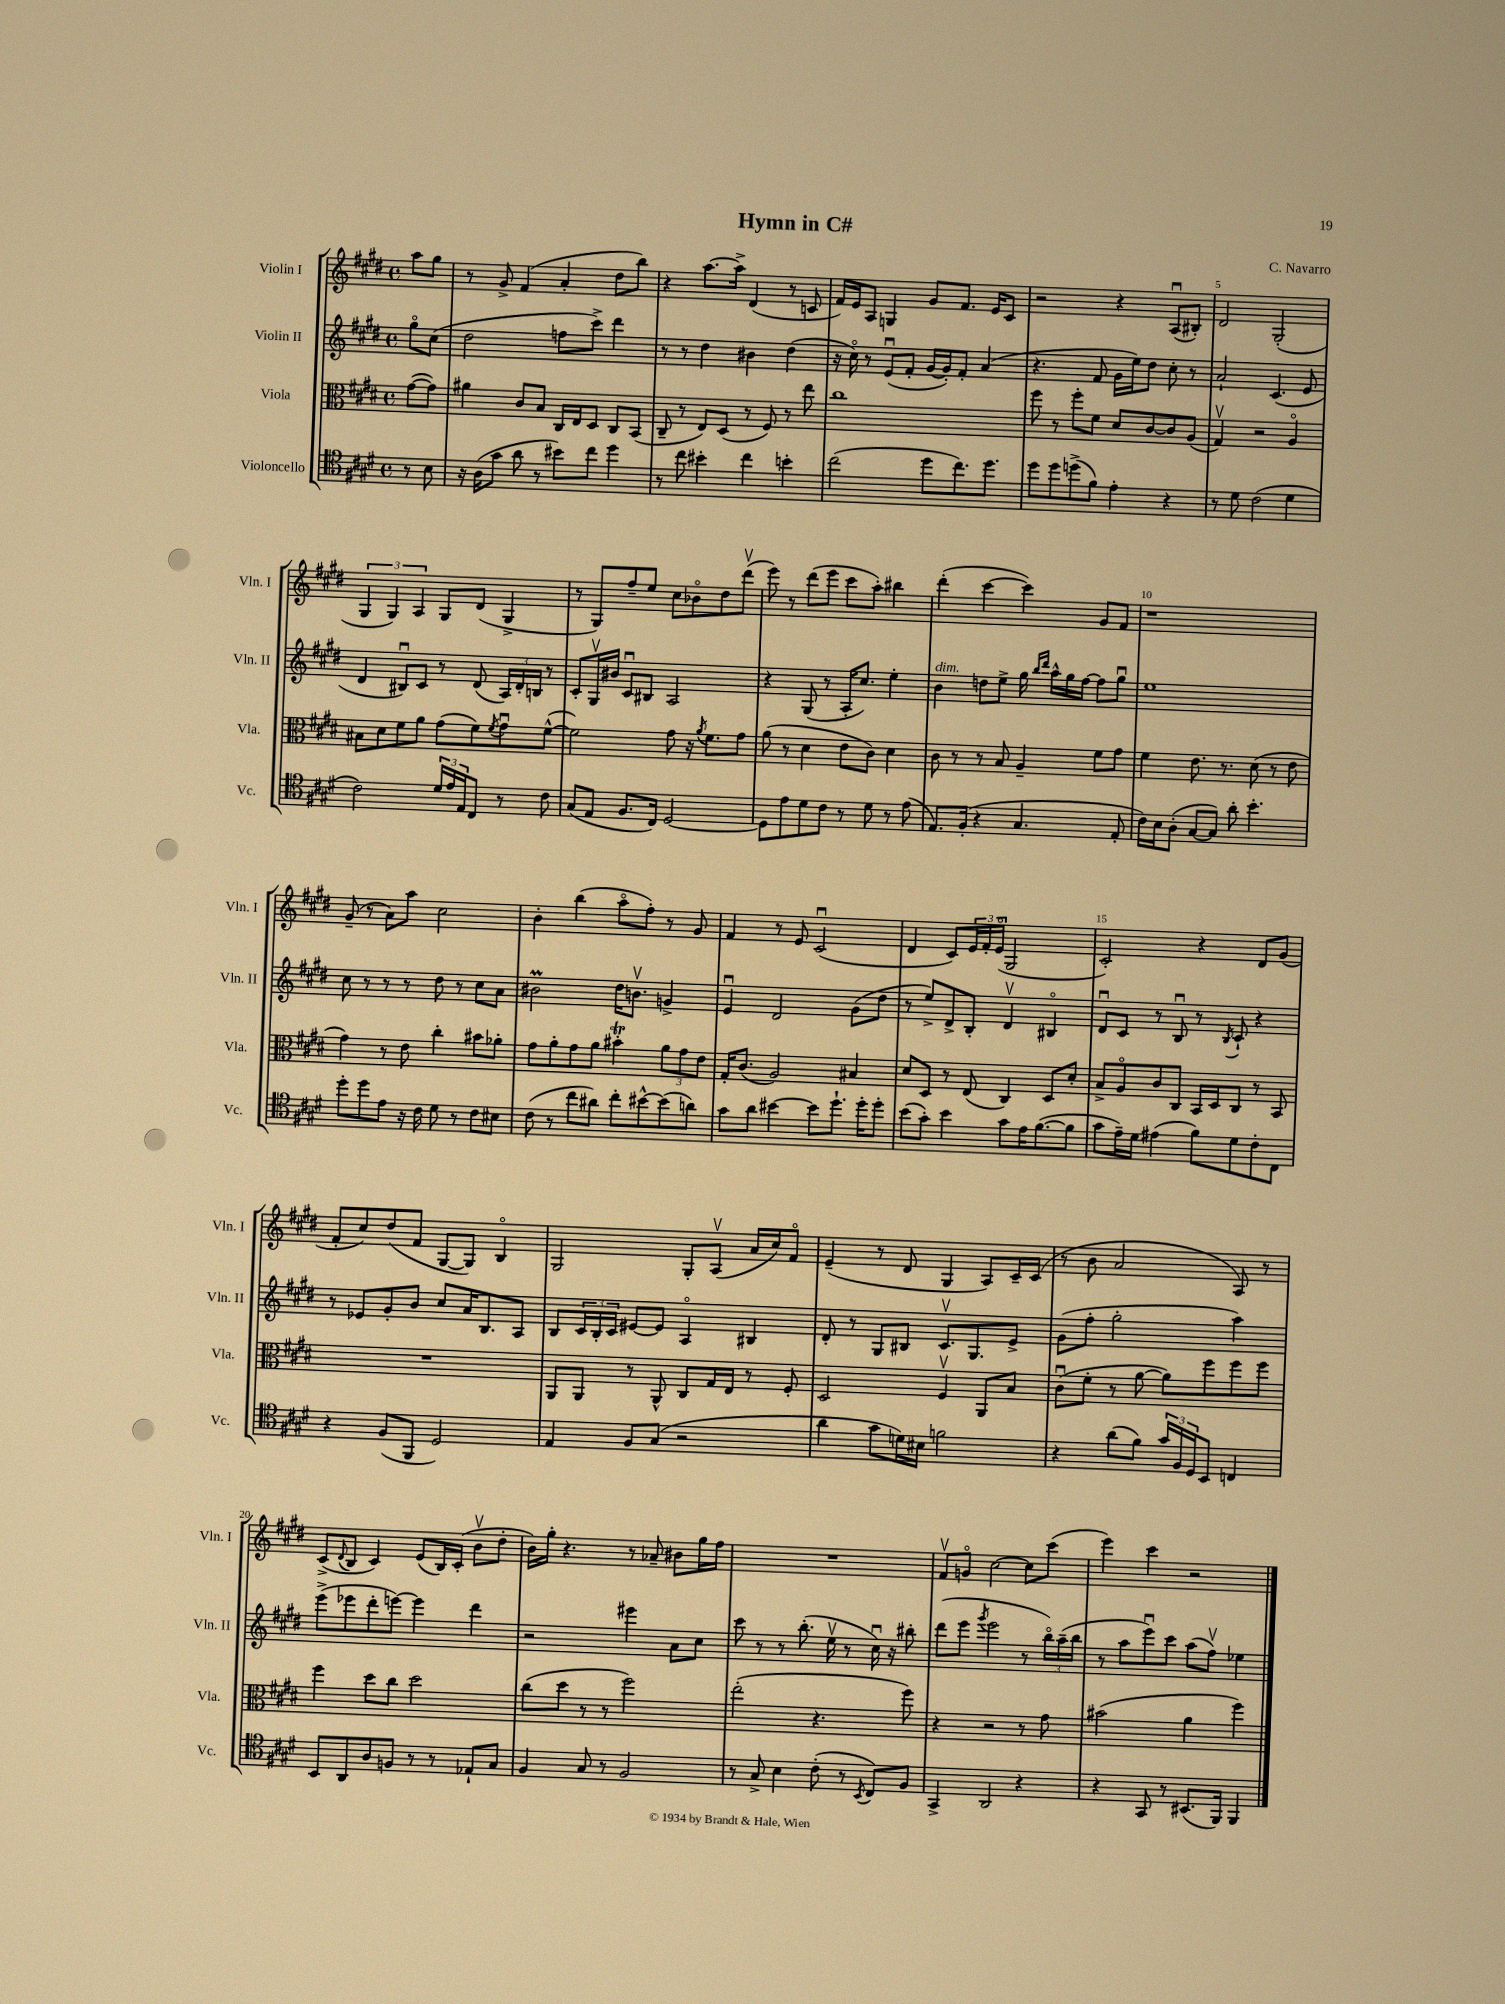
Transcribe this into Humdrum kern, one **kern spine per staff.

**kern	**kern	**kern	**kern
*staff4	*staff3	*staff2	*staff1
*clefC4	*clefC3	*clefG2	*clefG2
*k[f#c#g#d#]	*k[f#c#g#d#]	*k[f#c#g#d#]	*k[f#c#g#d#]
*M4/4	*M4/4	*M4/4	*M4/4
*met(c)	*met(c)	*met(c)	*met(c)
8r	([8g#	8gg#o	8aa
8B	8g#])	(8cc#	8gg#
=	=	=	=
16r	4a#	2dd#	8r
(16A	.	.	.
8g#	.	.	8g#^
8a	8c#	.	(4f#
8r	8B	.	.
8b#)	16C#	8ff	4a'
.	16E	.	.
8cc#	8D#	8ccc#^)	.
4dd#	8C#	4ddd#	8dd#
.	(8BB	.	8bb)
=	=	=	=
8r	8C#~	8r	4r
8cc#	8r	8r	.
4b#'	8E)	4dd#	[8.aa
.	(8D#	.	.
.	.	.	16aa^]
4cc#	8r	4b#	(4d#
.	8F#)	.	.
4b'	8r	(4dd#	8r
.	8ee	.	8c
=	=	=	=
(2cc#	1cc#	16r	16f#)
.	.	16cc#o)	16e
.	.	8r	8A
.	.	(8eu	4G
.	.	8f#'	.
8dd#	.	[16g#	8g#
.	.	16g#'])	.
8.cc#)	.	8f#'	8.f#
.	.	(4a	.
8.dd#	.	.	16e
.	.	.	8c#
=	=	=	=
8dd#	8ff#	4.r	2r
8dd#	8r	.	.
(8dd^	8ff#'	.	.
8f#)	8f#	8f#	.
4e'	8d#	16g#	4r
.	.	16ee)	.
.	[8c#	8dd#	.
4r	8c#]	8cc#'	(8Au
.	(8A	8r	8B#')
=	=	=	=
8r	4G#v)	2a`	2d#
8d#	.	.	.
(2c#	2r	.	.
.	.	(4.c#	(2G#'
4d#	4Ao	.	.
.	.	8e	.
=	=	=	=
2c#)	8B#	4d#	6G#
.	8d#	.	.
.	.	.	6G#)
.	8f#	8B#u)	.
.	.	.	6A
.	8a	8c#	.
24d#	(8g#	8r	8G#
24e	.	.	.
24E	.	.	.
8C#	8f#)	(8d#	(8d#
.	8qf#	.	.
8r	8g#u	24A)	4G#^
.	.	24d#'	.
.	.	24B	.
8c#	([8f#^^	8r	.
=	=	=	=
(8G#	2f#])	8c#'	8r
8E	.	16G#v	8G#)
.	.	16b#	.
8.F#	.	8c#u	8ff#~
.	.	8B#	8ee
16C#)	.	.	.
[2D#	8g#	2A	8cc#
.	16r	.	8b-o
.	8qa	.	.
.	8.f#	.	.
.	.	.	8dd#
.	8g#	.	(8ddd#v
=	=	=	=
8D#]	(8a	4r	8eee)
8e	8r	.	8r
8d#	4d#	(8G#	(8ddd#
8c#	.	8r	8eee
8r	8e	16A'	8ccc#
.	.	8.cc#)	.
8d#	8c#)	.	8aa')
8r	4d#	4ee'	4bb#
(8e	.	.	.
=	=	=	=
8.E)	8c#	4b	(4ddd#'
.	8r	.	.
(16F#'	.	.	.
4r	8r	8dd	[4ccc#
.	8B	8ee^	.
4.G#	4A~	16gg#	4ccc#])
.	.	16qqbb	.
.	.	16qqddd#	.
.	.	16aa^^	.
.	.	16gg#	.
.	.	[16ff#	.
.	8f#	8ff#]	8g#
8E'	8g#	8gg#u	8f#
=	=	=	=
16c#)	4f#	1ee	1r
16B	.	.	.
(8A'	.	.	.
[8G#	8.e	.	.
8G#])	.	.	.
.	8.r	.	.
8a'	.	.	.
4.b'	(8d#	.	.
.	8r	.	.
.	8e	.	.
=	=	=	=
8dd#'	4g#)	8cc#	(8g#~
8dd#	.	8r	8r
8e	8r	8r	8a)
16r	8e	8r	8aa
16c#	.	.	.
8d#	4cc#'	8dd#	2cc#
8r	.	8r	.
8c#	8b#	8cc#	.
8B#	8a-'	8a	.
=	=	=	=
(8c#	8g#	2b#	4b'
8r	8a'	.	.
8cc#	8g#	.	(4bb
8a#)	8a	.	.
8cc#'	4b#'	16dd#	8aao
.	.	8.bv	.
[8b#^^	.	.	8ff#')
(8b#]	12a	4g^	8r
.	12g#	.	.
8a)	.	.	8g#
.	12e	.	.
=	=	=	=
8g#	16G#'	4eu	4f#
.	(8.c#	.	.
8a	.	.	.
[4b#	2A)	2d#	8r
.	.	.	8e
8b#]	.	.	(2c#u
8.dd#`	.	.	.
.	4B#	(8g#	.
16dd#'	.	.	.
8dd#'	.	8dd#	.
=	=	=	=
(8b	8d#	8r	4d#
8g#')	8D#	8ee^)	.
4b	8r	8d#^	8c#)
.	(8E	8B'	24e
.	.	.	24f#'
.	.	.	(24eo
8g#	4C#)	4d#v	2G#
16e	.	.	.
([8.f#	.	.	.
.	8D#	4B#o	.
8f#]	8d#'	.	.
=	=	=	=
8g#	8B^	8d#u	2c#')
16e~)	8Ao	8c#	.
16d#	.	.	.
(4e#	8c#	8r	.
.	8C#	8Bu	.
8f#)	16BB	8r	4r
.	16D#	.	.
.	.	8qB	.
8d#	8C#	8c#`	.
8c#'	8r	4r	8d#
8C#	8BB	.	(8g#
=	=	=	=
4r	1r	8r	8f#'
.	.	8e-	8cc#)
(8F#	.	8g#'	(8dd#
8FF#	.	8b	8f#
2D#)	.	8cc#	[8G#
.	.	16a	8G#])
.	.	8.B	.
.	.	.	4Bo
.	.	8A	.
=	=	=	=
4E	8AA	8B	2G#
.	8AA	24c#	.
.	.	24B'	.
.	.	24c#	.
8F#	8r	[8e#	.
(8G#	8AA^^	8e#]	.
2r	8C#	4Ao	8G#'
.	16G#	.	(8Av
.	16E	.	.
.	8r	4B#	16a
.	.	.	16cc#)
.	8F#'	.	8f#o
=	=	=	=
4a	2D#	8d#'	(4e~
.	.	8r	.
8g#	.	8G#	8r
16d)	.	8B#	8d#
16B#	.	.	.
2f	4F#v	8.c#v	4G#
.	.	8.G#	.
.	8AA	.	8A)
.	8B	8e^	16c#~
.	.	.	(16c#
=	=	=	=
4r	(8c#u	(8g#	8r
.	8f#'	8ff#'	8b
(8a	8r	2gg#'	2a
8f#)	[8a	.	.
24g#	8a])	.	.
24F#	.	.	.
24D#	.	.	.
8BB	8ff#	.	.
4C	8ff#	4aa)	8A)
.	8ff#	.	8r
=	=	=	=
8BB	4ff#	(8eee^	(8c#^
.	.	.	8qqd#
8AA	.	8eee-	8B
8A	8dd#	8ddd#'	4c#)
8F	8cc#	[8eee)	.
8r	2dd#	4eee]	(8e
8r	.	.	16B)
.	.	.	(16c#'
8E-`	.	4ddd#	8bv
8G#	.	.	8dd#'
=	=	=	=
4F#	(8cc#	2r	16b)
.	.	.	16gg#'
.	8dd#	.	4.r
8G#	8r	.	.
8r	8r	.	.
2F#	2ff#)	4eee#	8r
.	.	.	8a-~
.	.	8a	8b#
.	.	8cc#	16gg#
.	.	.	16ff#
=	=	=	=
8r	(2ee'	8ccc#	1r
8G#^	.	8r	.
4B	.	8r	.
.	.	(8.bb'	.
(8c#'	4.r	.	.
.	.	16eev	.
8r	.	8r	.
8qBB	.	.	.
8C#)	.	16cc#u)	.
.	.	16r	.
8F#	8ff#)	8bb#'	.
=	=	=	=
4GG#^	4r	(8ddd#	8f#v
.	.	8eee	8go
.	.	8qggg#	.
2AA	2r	2eee	[2cc#
4r	8r	8r	8cc#]
.	8g#	24bbo)	(8ccc#
.	.	(24aa~	.
.	.	24bb	.
=	=	=	=
4r	(2b#	8r	4eee)
.	.	8aa	.
8GG#	.	8eeeu)	4ccc#
8r	.	8ccc#	.
(8.BB#	4a	(8aa	2r
.	.	8ff#v)	.
16FF#)	.	.	.
4FF#	4ff#)	4ee-	.
==	==	==	==
*-	*-	*-	*-
